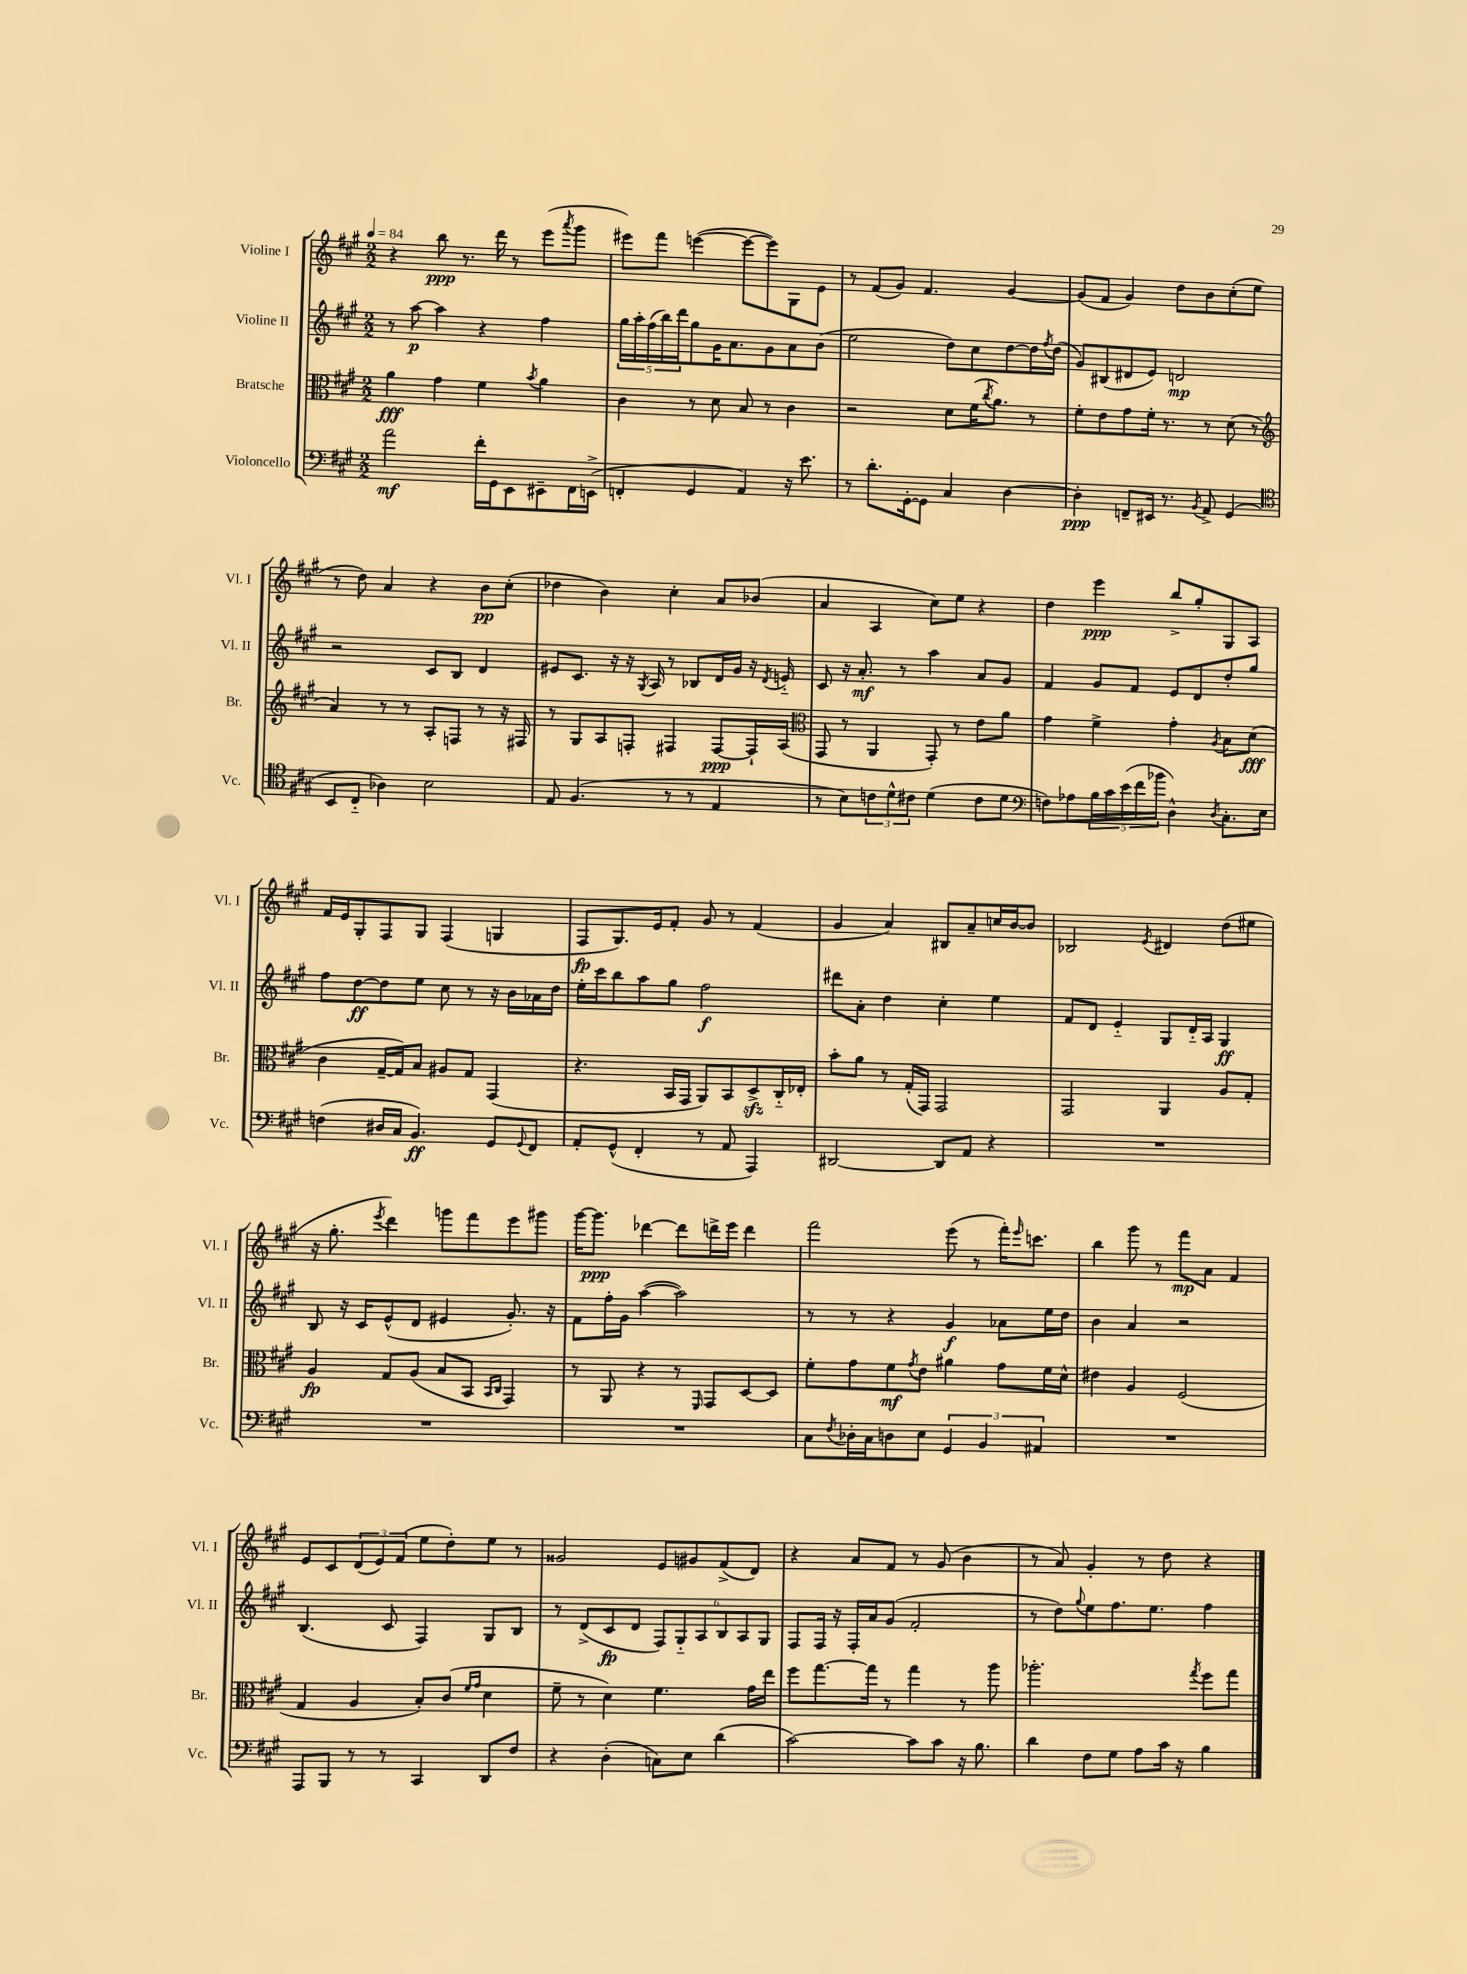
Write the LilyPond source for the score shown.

<<
\new StaffGroup <<
\new Staff = "s0" \with { instrumentName = "Violine I" shortInstrumentName = "Vl. I" } {
    \clef treble \key a \major \numericTimeSignature \time 2/2 \tempo 4 = 84
    r4 b''8\ppp r8. d'''16 r8 e'''8( \acciaccatura { a'''8 } gis'''8 |
    eis'''8) fis'''8 e'''4~( e'''8~ e'''8) gis8 e'8 |
    r8 fis'8( gis'8) fis'4. gis'4~ |
    gis'8( fis'8 gis'4) d''8 b'8 cis''8-.( e''8 |
    r8 d''8) a'4 r4 b'8\pp cis''8-.( |
    des''4 b'4) cis''4-. a'8 bes'8( |
    a'4 a4 cis''8) e''8 r4 |
    d''4 e'''4\ppp b''8-> gis''8-. gis8 a8 |
    fis'16 e'16 gis8-. fis8 gis8 fis4( g4 |
    fis8\fp gis8.) e'16 fis'8-. gis'8 r8 fis'4( |
    gis'4 a'4) bis8 a'8-- c''16 b'16~ b'8 |
    bes2 \acciaccatura { e'8 } dis'4 d''8( eis''8 |
    r16 gis''8.-. \acciaccatura { e'''8 } d'''4) g'''8 fis'''8 e'''8 gis'''8 |
    gis'''16~ gis'''8.\ppp des'''4~ des'''8 d'''16-> e'''16 d'''4 |
    fis'''2 e'''8( r8 fis'''16-.) \grace { e'''16 } c'''8. |
    b''4 gis'''8 r8 fis'''8\mp a'8 fis'4 |
    e'8 cis'8 \tuplet 3/2 { d'8( e'8) fis'8( } e''8 d''8-.) e''8 r8 |
    gisis'2 e'8 gis'8 fis'8->( d'8) |
    r4 a'8 fis'8 r8 gis'8( b'4 |
    r8 a'8) gis'4-. r8 d''8 r4 \bar "|." |
}
\new Staff = "s1" \with { instrumentName = "Violine II" shortInstrumentName = "Vl. II" } {
    \clef treble \key a \major \numericTimeSignature \time 2/2
    r8 a''8~\p a''4 r4 fis''4 |
    \tuplet 5/4 { gis''16 a''16-. fis''16( b''16) d'''16 } gis''8 gis'16 a'8. gis'8 a'8 b'8( |
    e''2 d''8) cis''8 d''8~ d''16 \acciaccatura { fis''8 } d''16( |
    gis'8) bis8( dis'8 e'8) d'2\mp |
    r2 cis'8 b8 d'4 |
    eis'8 cis'8. r16 r16 \acciaccatura { gis8 } a16 r8 bes8 d'16 gis'16 r16 \acciaccatura { d'8 } e'16-_ |
    cis'8 r16 a'8.-.\mf r8 a''4 a'8 gis'8 |
    fis'4 gis'8 fis'8 e'8 d'8 d''8-. gis''8 |
    fis''8 d''8~\ff d''8 e''8 cis''8 r8 r16 b'16 aes'16 d''16 |
    e''16-. cis'''16 b''8 a''8 gis''8 fis''2\f |
    dis'''8 a'8-. d''4 cis''4-. e''4 |
    fis'8 d'8 e'4-_ gis8 d'16-_ a16 gis4\ff |
    b8 r16 cis'16 e'8-^( d'8 eis'4 gis'8.-.) r16 |
    fis'8 fis''16-. gis'16 a''4~( a''2) |
    r8 r8 r4 gis'4\f aes'8 e''16 d''16 |
    b'4 a'4 r2 |
    b4.( cis'8 fis4) gis8 b8 |
    r8 d'8->( cis'8\fp d'8 \tuplet 6/4 { fis8) gis8-_ a8 b8 a8 gis8 } |
    fis8 fis16 r16 fis16-. a'16 gis'8( fis'2-. |
    r8 d''8) \appoggiatura { gis''8 } e''8 fis''8. e''8. fis''4 \bar "|." |
}
\new Staff = "s2" \with { instrumentName = "Bratsche" shortInstrumentName = "Br." } {
    \clef alto \key a \major \numericTimeSignature \time 2/2
    a'4\fff gis'4 fis'4 \acciaccatura { b'8 } a'4 |
    cis'4 r8 d'8 b8 r8 cis'4 |
    r2 d'8 fis'16( \acciaccatura { cis''8 } a'8.) r8 |
    fis'8-. e'8 gis'8 fis'16-. r8. r8 d'8( r8 |
    \clef treble a'4) r8 r8 a8-. f8 r8 r16 fis16 |
    r8 gis8 a8 f8-. fis4 fis8~\ppp fis16-! a16( |
    \clef alto gis,8 r8 a,4 gis,8-.) r8 e'8 a'8 |
    gis'4 fis'4-> gis'4-. \acciaccatura { a8 } b8 d'8\fff( |
    cis'4 gis16~-- gis16) b8 ais8 gis8 gis,4( |
    r4. b,16 gis,16 a,8) b,8 d8->\sfz cis16-_ ees16-. |
    b'8-. a'8 r8 gis16-.( gis,16) gis,2 |
    gis,2 a,4 a8 gis8-. |
    a4\fp gis8 a8( b8 b,8 \grace { b,16 cis16 } gis,4) |
    r8 a,8 r4 r8 \grace { fis,16 } gis,8 d8~ d8 |
    fis'8-. gis'8 fis'8\mf \acciaccatura { gis'8 } e'8 ais'4 gis'8 fis'16 d'16-^ |
    eis'4 a4 fis2( |
    gis4 a4 b8-.) cis'8( \grace { fis'16 gis'16 } d'4 |
    fis'8-- r8 d'4) fis'4. gis'16 e''16 |
    fis''8 gis''8.~ gis''16 r8 gis''4 r8 a''8 |
    aes''2.-. \acciaccatura { gis''8 } fis''8 gis''8 \bar "|." |
}
\new Staff = "s3" \with { instrumentName = "Violoncello" shortInstrumentName = "Vc." } {
    \clef bass \key a \major \numericTimeSignature \time 2/2
    a'2\mf fis'16-. gis,16 e,8 eis,8-- fis,16 e,16->( |
    f,4-. gis,4 a,4) r16 e'8. |
    r8 d'8.-. gis,16~-. gis,8 cis4 d4~ |
    d4-.\ppp f,8-- eis,16 r8. \acciaccatura { b,8 } a,8-> gis,4( |
    \clef tenor b,8 cis8-_ aes4) b2 |
    e8 fis4.( r8 r8 e4 |
    r8 b8) \tuplet 3/2 { c'8 d'8-^ cis'8 } d'4( cis'8 d'8 |
    \clef bass f8) aes8 \tuplet 5/4 { b16 cis'16 e'16( fis'16 bes'16 } d4-^) \acciaccatura { d8 } cis8.-. e16 |
    f4( dis16 cis16 b,4.\ff) gis,8 \appoggiatura { gis,8 } fis,8 |
    a,8-. gis,8-^( fis,4-. r8 a,8 a,,4) |
    dis,2~ dis,8 a,8 r4 |
    R1 |
    R1 |
    R1 |
    cis8 \acciaccatura { fis8 } des16-. cis16 d8 e8 \tuplet 3/2 { gis,4 b,4 ais,4 } |
    R1 |
    a,,8 b,,8 r8 r8 cis,4 d,8 fis8 |
    r4 d4-.( c8) e8 d'4( |
    cis'2~) cis'8 cis'8 r16 b8. |
    d'4 fis8 gis8 a8 cis'16 r16 b4 \bar "|." |
}
>>
>>
\layout { \context { \Score \remove "Bar_number_engraver" } }
